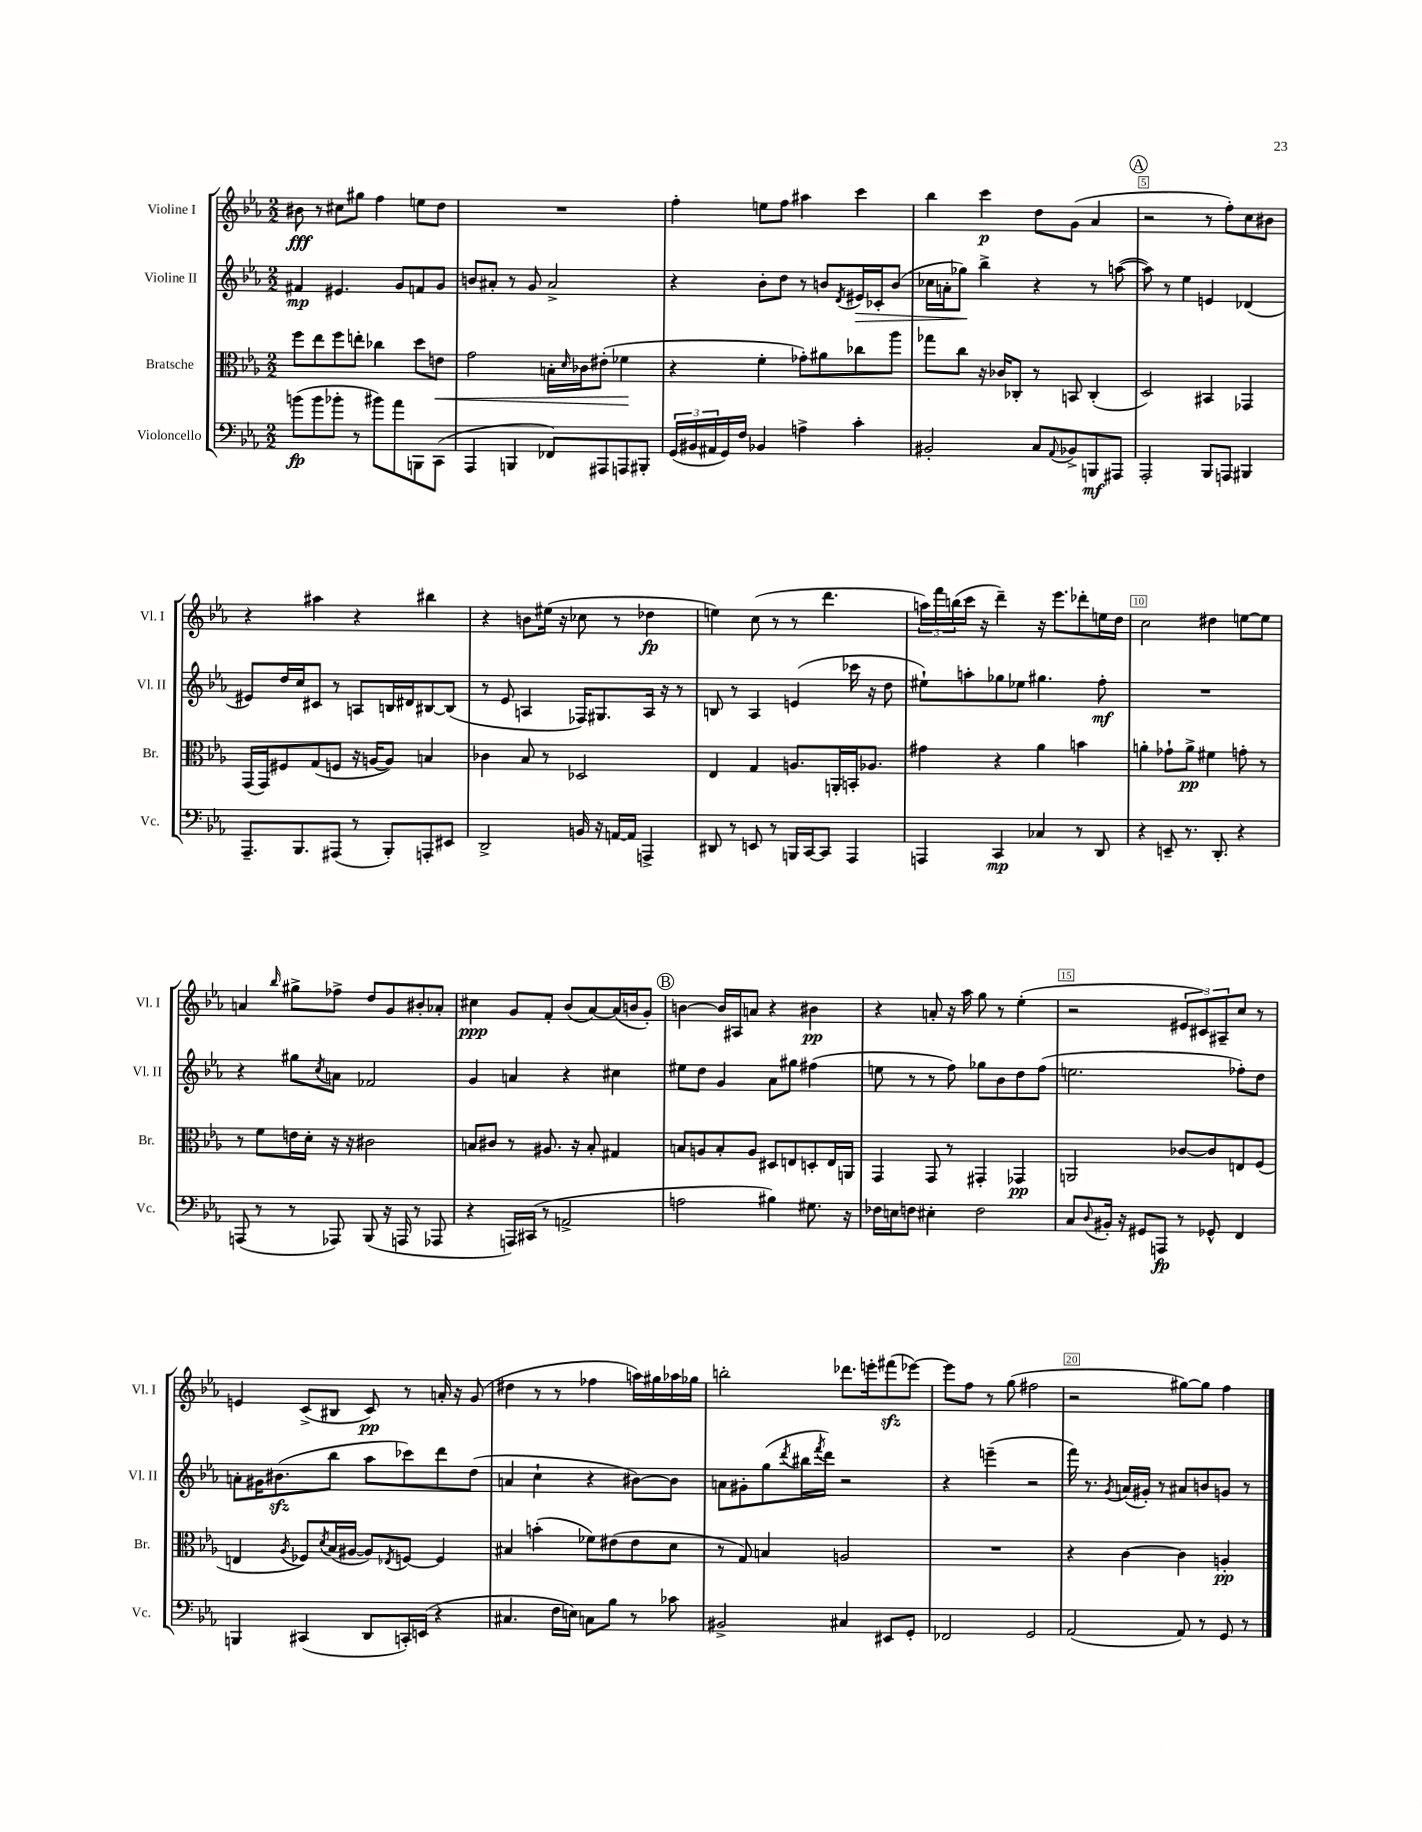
<<
\new StaffGroup <<
\new Staff = "s0" \with { instrumentName = "Violine I" shortInstrumentName = "Vl. I" } {
    \clef treble \key ees \major \numericTimeSignature \time 2/2
    bis'8\fff r8 cis''8 gis''8 f''4 e''8 d''8 |
    R1 |
    f''4-. e''8 f''8 ais''4 c'''4 |
    bes''4 c'''4\p d''8 g'8( aes'4 |
    \mark \markup { \circle "A" } r2 r8 f''8-.) c''8 bis'8 |
    r4 ais''4 r4 bis''4 |
    r4 b'8 eis''16( r16 ces''8 r8 des''4\fp |
    e''4) c''8( r8 r8 d'''4. |
    \tuplet 3/2 { a''16) f'''16 b''16( } c'''16 r16 d'''4--) r16 ees'''8. des'''8-. e''16 d''16 |
    c''2 dis''4 e''8~ e''8 |
    a'4 \grace { bes''16 } gis''8-> fes''8-> d''8 g'8 bis'8-. aes'8-. |
    cis''4\ppp g'8 f'8-. bes'8( aes'8~) aes'16( b'16 g'8-.) |
    \mark \markup { \circle "B" } b'4~ b'16 ais16 a'8 r4 bis'4\pp |
    r4 a'8-. r16 aes''16 g''8 r8 ees''4-.( |
    r2 \tuplet 3/2 { eis'8 cis'8) ais8-- } c''8 r8 |
    e'4 c'8->( bis8 c'8\pp) r8 a'16-. r16 g'8( |
    dis''4 r8 r8 fes''4 a''16) gis''16 aes''16 ges''16 |
    b''2-. des'''8. e'''16-. fis'''8\sfz( ees'''8~) |
    ees'''8 f''8 r8 g''8( fis''2 |
    r2 gis''8~) gis''8 f''4 \bar "|." |
}
\new Staff = "s1" \with { instrumentName = "Violine II" shortInstrumentName = "Vl. II" } {
    \clef treble \key ees \major \numericTimeSignature \time 2/2
    fis'4\mp eis'4. g'8 f'8 g'8 |
    b'8 ais'8-. r8 g'8 ais'2-> |
    r4 bes'8-. d''8 r8 b'8 \acciaccatura { d'8 } eis'16\> ces'16-. b'8( |
    ces''16 a'16-. ges''8\!) bes''4-> r4 r8 a''8~( |
    \mark \markup { \circle "A" } a''8) r8 ees''4 e'4 des'4( |
    eis'8) d''16 c''16 cis'8 r8 a8 b16 dis'16 bis8~ bis8( |
    r8 ees'8 a4 fes16) gis8. a16 r16 r8 |
    b8 r8 aes4 e'4( ces'''16 r16 d''8 |
    eis''8-!) a''8-. ges''8 ees''8 gis''4. f''8-.\mf |
    R1 |
    r4 gis''8 \acciaccatura { c''8 } a'8 fes'2 |
    g'4 a'4 r4 cis''4 |
    \mark \markup { \circle "B" } eis''8 d''8 g'4 aes'8 gis''8 fis''4( |
    e''8 r8 r8 f''8) ges''8 bes'8 d''8 f''8( |
    e''2. fes''8-.) d''8 |
    a'8-. gis'16 bis'8.\sfz( bes''8 aes''8 ces'''8) d'''8 d''8( |
    a'4 c''4-! r4 bis'8~) bis'8 |
    a'8 gis'8-. g''8( \acciaccatura { d'''8 } bis''16 \acciaccatura { f'''8 } d'''16) r2 |
    r4 e'''4--( r2 |
    f'''16) r8. \acciaccatura { g'8 } a'16( gis'16-.) r8 ais'8 b'8 g'8 r8 \bar "|." |
}
\new Staff = "s2" \with { instrumentName = "Bratsche" shortInstrumentName = "Br." } {
    \clef alto \key ees \major \numericTimeSignature \time 2/2
    f''8 ees''8 f''8 e''8-. ces''4 d''8 e'8\< |
    g'2 b16-. \grace { d'16 } ces'16 eis'8-.( fes'4\! |
    r4 f'4-. ges'8-.) ais'8 ces''8 aes''8 |
    ges''8 c''8 r16 ces'16 ces8-. r8 b,8 ces4-.( |
    \mark \markup { \circle "A" } d2) bis,4 ges,4 |
    g,16( g,16) fis8 g8( f8 r16 a16~ a8) b4 |
    ces'4 bes8 r8 des2 |
    ees4 g4 a8. a,16-. b,16-. aes8. |
    gis'4 r4 aes'4 b'4 |
    a'4-. ges'8-! a'8->\pp fis'4 g'8-. r8 |
    r8 f'8 e'16 d'16-. r16 r16 cis'2 |
    b8 cis'8 r8 ais8. r16 b8-. gis4 |
    \mark \markup { \circle "B" } b8 a8 b8-. a8 dis8 e8 d8-. e16 a,16 |
    g,4 g,8 r8 gis,4-. ges,4\pp |
    a,2 ces'8~ ces'8 e8 f8( |
    e4 \acciaccatura { aes8 } fes8) \acciaccatura { d'8 } bes16( ais16~ ais8) \acciaccatura { ees8 } f8~ f4 |
    bis4 b'4-.( fes'8) eis'8( eis'8 d'8 |
    r8 g8) b4 a2 |
    R1 |
    r4 c'4~ c'4 a4-.\pp \bar "|." |
}
\new Staff = "s3" \with { instrumentName = "Violoncello" shortInstrumentName = "Vc." } {
    \clef bass \key ees \major \numericTimeSignature \time 2/2
    b'8\fp( b'8 bes'8-. r8 bis'8) aes'8 b,,8 c,8( |
    aes,,4 b,,4 fes,8) ais,,8 a,,8 bis,,8-. |
    \tuplet 3/2 { g,16( bis,16 ais,16 } g,16) f16 bes,4 a4-> c'4-. |
    bis,2-. c8 \appoggiatura { aes,8 } bes,8-> b,,8\mf ais,,8 |
    \mark \markup { \circle "A" } aes,,2-. bes,,8 a,,8 bis,,4 |
    aes,,8.-- bes,,8. ais,,8( r8 bes,,8-.) a,,8-. eis,8 |
    d,2-> b,16 r16 a,16~ a,16 a,,4-> |
    dis,8 r8 e,8 r8 b,,16 c,16~ c,8 aes,,4 |
    a,,4 c,4\mp ces4 r8 d,8 |
    r4 e,8-- r8. d,8.-. r4 |
    a,,8( r8 r8 aes,,8) bes,,8( r16 a,,16 r8 aes,,8 |
    r4 a,,16) cis,16( r8 a,2-> |
    \mark \markup { \circle "B" } a2 bis4) gis8. r16 |
    fes16 e16 f8 eis4-. f2 |
    c8 \appoggiatura { d8 } bis,16-. r16 gis,8 a,,8\fp r8 ges,8-^ f,4 |
    b,,4 cis,4( d,8 c,16-.) e,16( r4 |
    cis4. f16 e16) c8 bes8 r8 ces'8 |
    bis,2-> cis4 eis,8 g,8-. |
    fes,2 g,2 |
    aes,2( aes,8) r8 g,8 r8 \bar "|." |
}
>>
>>
\layout { \context { \Score \override BarNumber.break-visibility = ##(#f #t #t) barNumberVisibility = #(every-nth-bar-number-visible 5) \override BarNumber.stencil = #(make-stencil-boxer 0.1 0.3 ly:text-interface::print) } }
